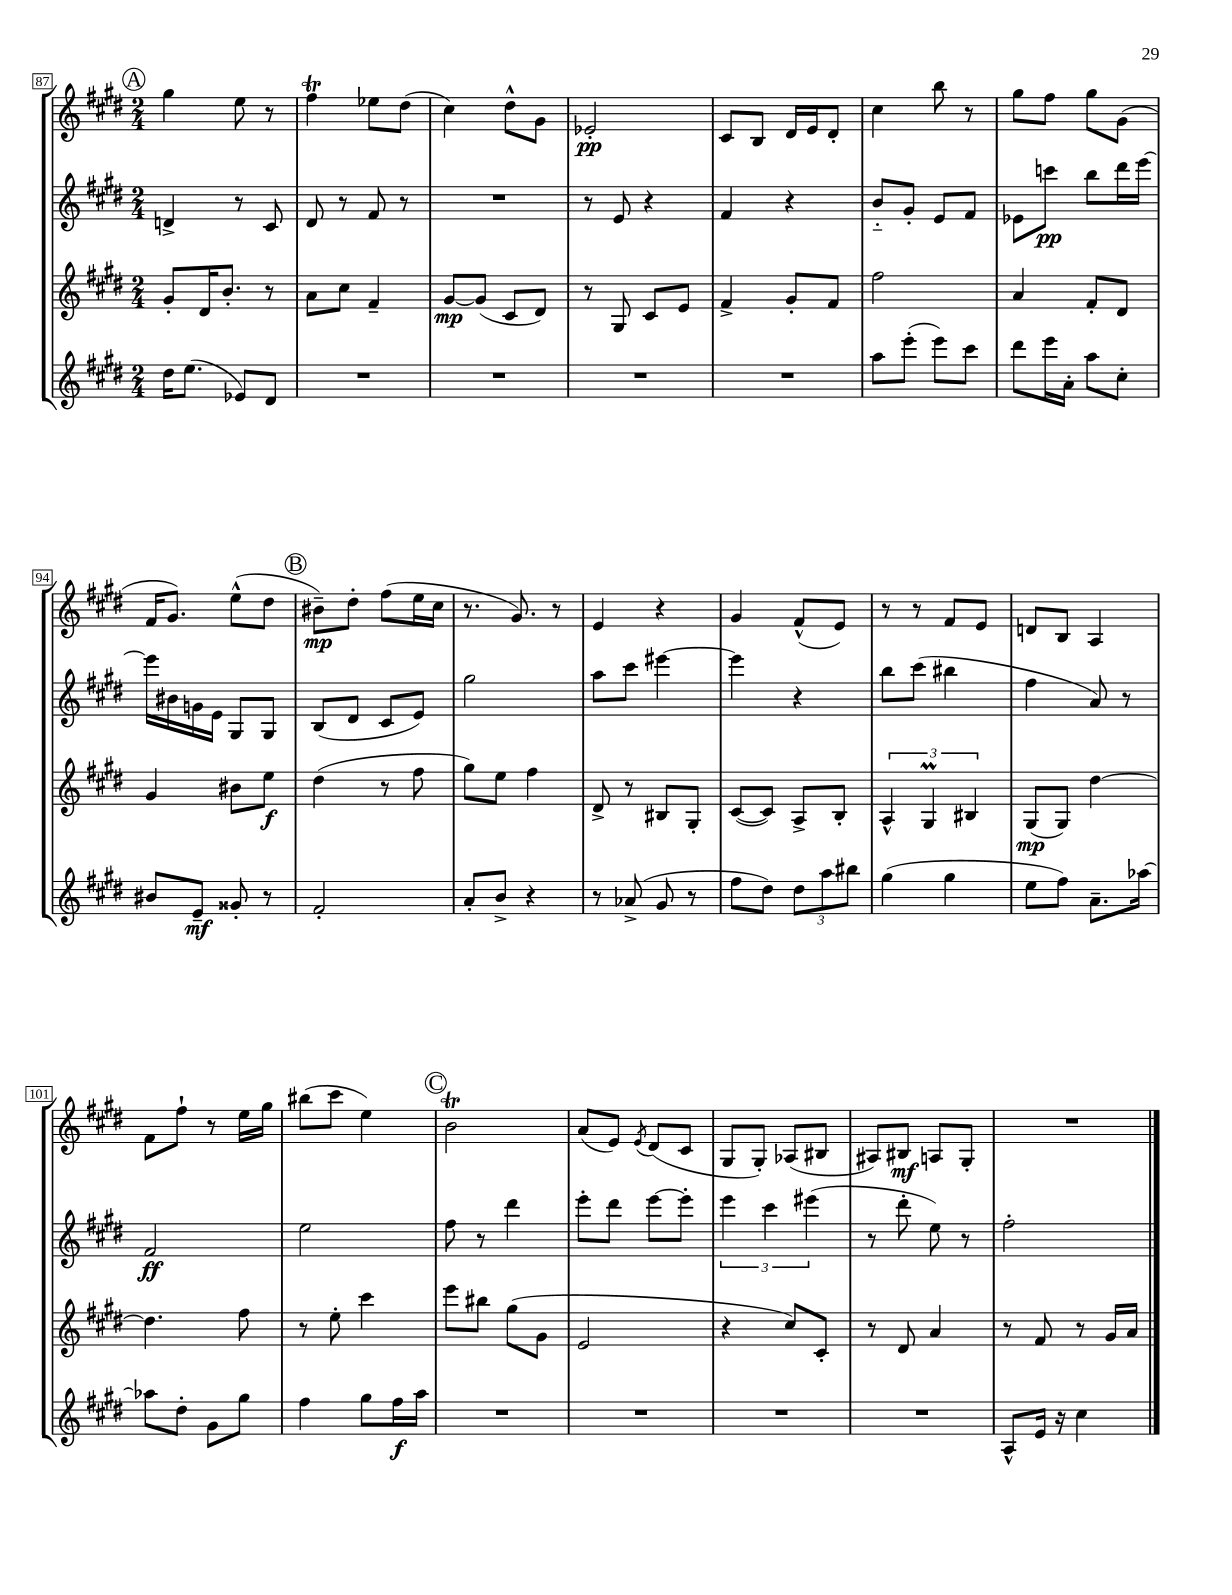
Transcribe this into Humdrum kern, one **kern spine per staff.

**kern	**kern	**kern	**kern
*staff4	*staff3	*staff2	*staff1
*clefG2	*clefG2	*clefG2	*clefG2
*k[f#c#g#d#]	*k[f#c#g#d#]	*k[f#c#g#d#]	*k[f#c#g#d#]
*M2/4	*M2/4	*M2/4	*M2/4
16dd#	8g#'	4d^	4gg#
(8.ee	.	.	.
.	16d#	.	.
.	8.b'	.	.
8e-)	.	8r	8ee
8d#	8r	8c#	8r
=	=	=	=
2r	8a	8d#	4ff#
.	8cc#	8r	.
.	4f#~	8f#	8ee-
.	.	8r	(8dd#
=	=	=	=
2r	[8g#	2r	4cc#)
.	(8g#]	.	.
.	8c#	.	8dd#^^
.	8d#)	.	8g#
=	=	=	=
2r	8r	8r	2e-'
.	8G#	8e	.
.	8c#	4r	.
.	8e	.	.
=	=	=	=
2r	4f#^	4f#	8c#
.	.	.	8B
.	8g#'	4r	16d#
.	.	.	16e
.	8f#	.	8d#'
=	=	=	=
8aa	2ff#	8b'~	4cc#
(8eee'	.	8g#'	.
8eee)	.	8e	8bb
8ccc#	.	8f#	8r
=	=	=	=
8ddd#	4a	8e-	8gg#
16eee	.	8ccc	8ff#
16a'	.	.	.
8aa	8f#'	8bb	8gg#
8cc#'	8d#	16ddd#	(8g#
.	.	[16eee	.
=	=	=	=
8b#	4g#	16eee]	16f#
.	.	16b#	8.g#)
8e~	.	16g	.
.	.	16e	.
8g##'	8b#	8G#	(8ee^^
8r	8ee	8G#	8dd#
=	=	=	=
2f#'	(4dd#	(8B	8b#~)
.	.	8d#	8dd#'
.	8r	8c#	(8ff#
.	8ff#	8e)	16ee
.	.	.	16cc#
=	=	=	=
8a'	8gg#)	2gg#	8.r
8b^	8ee	.	.
.	.	.	8.g#)
4r	4ff#	.	.
.	.	.	8r
=	=	=	=
8r	8d#^	8aa	4e
(8a-^	8r	8ccc#	.
8g#	8B#	[4eee#	4r
8r	8G#'	.	.
=	=	=	=
8ff#	([8c#	4eee#]	4g#
8dd#)	8c#])	.	.
12dd#	8A^	4r	(8f#^^
12aa	.	.	.
.	8B'	.	8e)
12bb#	.	.	.
=	=	=	=
(4gg#	6A^^	8bb	8r
.	.	(8ccc#	8r
.	6G#	.	.
4gg#	.	4bb#	8f#
.	6B#	.	.
.	.	.	8e
=	=	=	=
8ee	(8G#	4ff#	8d
8ff#)	8G#)	.	8B
8.a~	[4dd#	8a)	4A
.	.	8r	.
[16aa-	.	.	.
=	=	=	=
8aa-]	4.dd#]	2f#	8f#
8dd#'	.	.	8ff#`
8g#	.	.	8r
8gg#	8ff#	.	16ee
.	.	.	16gg#
=	=	=	=
4ff#	8r	2ee	(8bb#
.	8ee'	.	8ccc#
8gg#	4ccc#	.	4ee)
16ff#	.	.	.
16aa	.	.	.
=	=	=	=
2r	8eee	8ff#	2b
.	8bb#	8r	.
.	(8gg#	4ddd#	.
.	8g#	.	.
=	=	=	=
2r	2e	8eee'	(8a
.	.	8ddd#	8e)
.	.	.	8qe
.	.	[8eee	(8d#
.	.	8eee']	8c#
=	=	=	=
2r	4r	6eee	8G#
.	.	.	8G#')
.	.	6ccc#	.
.	8cc#)	.	(8A-
.	.	(6eee#	.
.	8c#'	.	8B#
=	=	=	=
2r	8r	8r	8A#)
.	8d#	8ddd#'	8B#
.	4a	8ee)	8A
.	.	8r	8G#'
=	=	=	=
8A^^	8r	2ff#'	2r
16e	8f#	.	.
16r	.	.	.
4cc#	8r	.	.
.	16g#	.	.
.	16a	.	.
==	==	==	==
*-	*-	*-	*-
